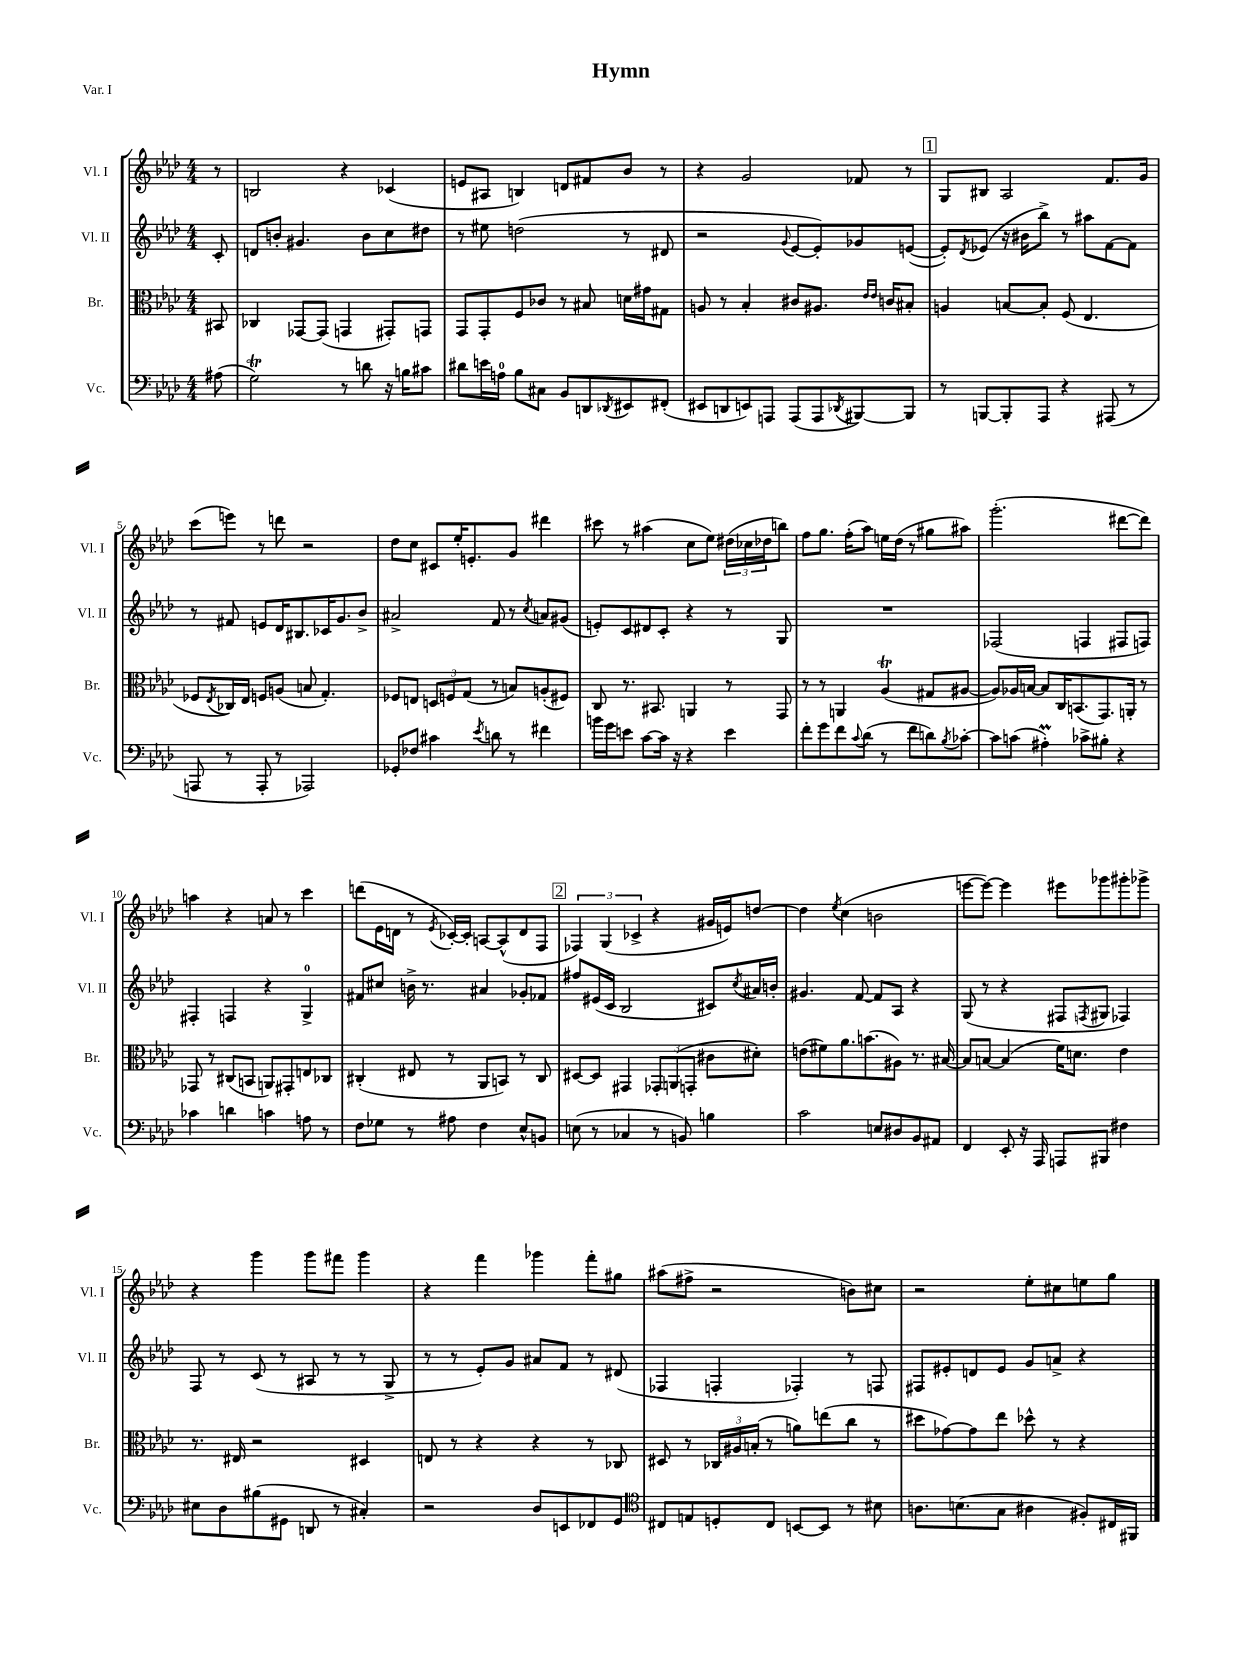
\header { title = "Hymn" piece = "Var. I" }
<<
\new StaffGroup <<
\new Staff = "s0" \with { instrumentName = "Vl. I" shortInstrumentName = "Vl. I" } {
    \clef treble \key aes \major \numericTimeSignature \time 4/4 \partial 8
    r8 |
    b2 r4 ces'4( |
    e'8 ais8 b4) d'8 fis'8 bes'8 r8 |
    r4 g'2 fes'8 r8 |
    \mark \markup { \box "1" } g8 bis8 aes2 f'8. g'16 |
    c'''8( e'''8) r8 d'''8 r2 |
    des''8 c''8 cis'8 ees''16-. e'8.-. g'8 dis'''4 |
    cis'''8 r8 ais''4( c''8 ees''8) \tuplet 3/2 { dis''16( ces''16 des''16 } b''8) |
    f''8 g''8. f''16-.( aes''8) e''16 des''16( r8 gis''8 ais''8) |
    g'''2.-.( dis'''8~ dis'''8) |
    a''4 r4 a'8 r8 c'''4 |
    d'''8( ees'16 d'16 r8 \acciaccatura { ees'8 } ces'16~-.) ces'16-. a8~ a8-^( d'8 f8 |
    \mark \markup { \box "2" } \tuplet 3/2 { fes4) g4( ces'4-> } r4 gis'16 e'16) d''8~ |
    d''4 \acciaccatura { ees''8 } c''4( b'2 |
    e'''8~ e'''8~) e'''4 eis'''8 ges'''8 gis'''8-. ges'''8-> |
    r4 g'''4 g'''8 fis'''8 g'''4 |
    r4 f'''4 ges'''4 f'''8-. gis''8 |
    ais''8( fis''8-> r2 b'8) cis''8 |
    r2 ees''8-. cis''8 e''8 g''8 \bar "|." |
}
\new Staff = "s1" \with { instrumentName = "Vl. II" shortInstrumentName = "Vl. II" } {
    \clef treble \key aes \major \numericTimeSignature \time 4/4 \partial 8
    c'8-. |
    d'8 b'8-. gis'4. b'8 c''8 dis''8 |
    r8 eis''8 d''2( r8 dis'8 |
    r2 \appoggiatura { g'8 } ees'8~ ees'8-.) ges'8 e'8~( |
    \mark \markup { \box "1" } e'8-.) \acciaccatura { des'8 } ees'8( r16 bis'16 bes''8->) r8 ais''8 f'8~ f'8 |
    r8 fis'8 e'8 des'16 bis8. ces'16 g'8. bes'8-> |
    ais'2-> f'8 r8 \acciaccatura { c''8 } a'8 gis'8( |
    e'8-.) c'8 dis'8 c'8-. r4 r8 g8 |
    R1 |
    fes2( f4 fis8 f8) |
    fis4-. f4 r4 g4-0-> |
    fis'8 cis''8 b'16-> r8. ais'4 ges'8-. fes'8 |
    \mark \markup { \box "2" } fis''8 eis'16( c'16 bes2 cis'8) \acciaccatura { c''8 } ais'16 b'16-. |
    gis'4. f'8~ f'8 aes8 r4 |
    g8( r8 r4 fis8 \acciaccatura { f8 } gis8 fes4) |
    f8 r8 c'8( r8 ais8 r8 r8 g8-> |
    r8 r8 ees'8-.) g'8 ais'8 f'8 r8 dis'8( |
    fes4 f4-. fes4-.) r8 f8 |
    fis8 eis'8-. d'8 eis'8 g'8 a'8-> r4 \bar "|." |
}
\new Staff = "s2" \with { instrumentName = "Br." shortInstrumentName = "Br." } {
    \clef alto \key aes \major \numericTimeSignature \time 4/4 \partial 8
    bis,8 |
    ces4 ges,8~ ges,8( g,4 gis,8-.) g,8 |
    g,8 g,8-. f8 ces'8 r8 bis8 d'16 gis'16 gis8 |
    a8 r8 bes4-. cis'8 ais8. \grace { ees'16 ees'16 } c'16 bis8-. |
    \mark \markup { \box "1" } a4 b8~ b8-. f8( ees4. |
    fes8 \acciaccatura { ees8 } ces16) ees16 f8 a8( b8 g4.-.) |
    fes8 e8 \tuplet 3/2 { d8 f8 g8( } r8 b8) a8-.( fis8) |
    c8 r8. bis,8. a,4 r8 g,8 |
    r8 r8 a,4 aes4\trill( gis8 ais8~ |
    ais8) aes16 b16~ b8 c16 b,8.( g,8.) a,16-. r8 |
    ges,8 r8 cis8( b,8 a,8) gis,8-. e8 ces8 |
    cis4-.( eis8 r8 aes,8 b,8) r8 cis8 |
    \mark \markup { \box "2" } dis8~ dis8 gis,4 \tuplet 3/2 { ges,8-. a,8( g,8-. } cis'8 dis'8-.) |
    e'8( fis'8) aes'8. b'8.( ais8) r8. bis16~ |
    bis8 b8~ b4( f'16) d'8. ees'4 |
    r8. eis16 r2 dis4 |
    e8 r8 r4 r4 r8 ces8 |
    dis8 r8 \tuplet 3/2 { ces16 ais16 b16-.( } r8 a'8) e''8( c''8 r8 |
    dis''8 ges'8~) ges'8 ees''8 des''8-^ r8 r4 \bar "|." |
}
\new Staff = "s3" \with { instrumentName = "Vc." shortInstrumentName = "Vc." } {
    \clef bass \key aes \major \numericTimeSignature \time 4/4 \partial 8
    ais8( |
    g2\trill) r8 d'8 r16 b16 cis'8 |
    dis'8 e'16 a16-0 bes8 cis8 bes,8 d,8 \acciaccatura { des,8 } eis,8 fis,8-.( |
    eis,8 d,8 e,8) a,,8 a,,8( a,,8 \acciaccatura { des,8 } bis,,8~) bis,,8 |
    \mark \markup { \box "1" } r8 b,,8~ b,,8-. aes,,8 r4 ais,,8( r8 |
    a,,8 r8 a,,8-. r8 aes,,2) |
    ges,8-. fes8 cis'4 \acciaccatura { ees'8 } d'8 r8 fis'4 |
    b'16 g'16 e'8 c'8~ c'16 r16 r4 e'4 |
    f'8-. g'8 f'8 \appoggiatura { c'8 } des'8( r8 f'8 d'8) \acciaccatura { bes8 } ces'8~-. |
    ces'8 c'8( ais4-.\prall) ces'8-> bis8-. r4 |
    ces'4 d'4 c'4 a8 r8 |
    f8 ges8 r8 ais8 f4 ees8-^ b,8 |
    \mark \markup { \box "2" } e8( r8 ces4 r8 b,8) b4 |
    c'2 e8 dis8 bes,8 ais,8 |
    f,4 ees,8-. r16 aes,,16 a,,8 bis,,8 fis4 |
    eis8 des8 bis8( gis,8 d,8 r8 cis4-.) |
    r2 des8 e,8 fes,8 g,8 |
    \clef tenor cis8 e8 d8-. cis8 b,8~ b,8 r8 bis8 |
    a8. b8.( g8 ais4 fis8-.) cis16 fis,16 \bar "|." |
}
>>
>>
